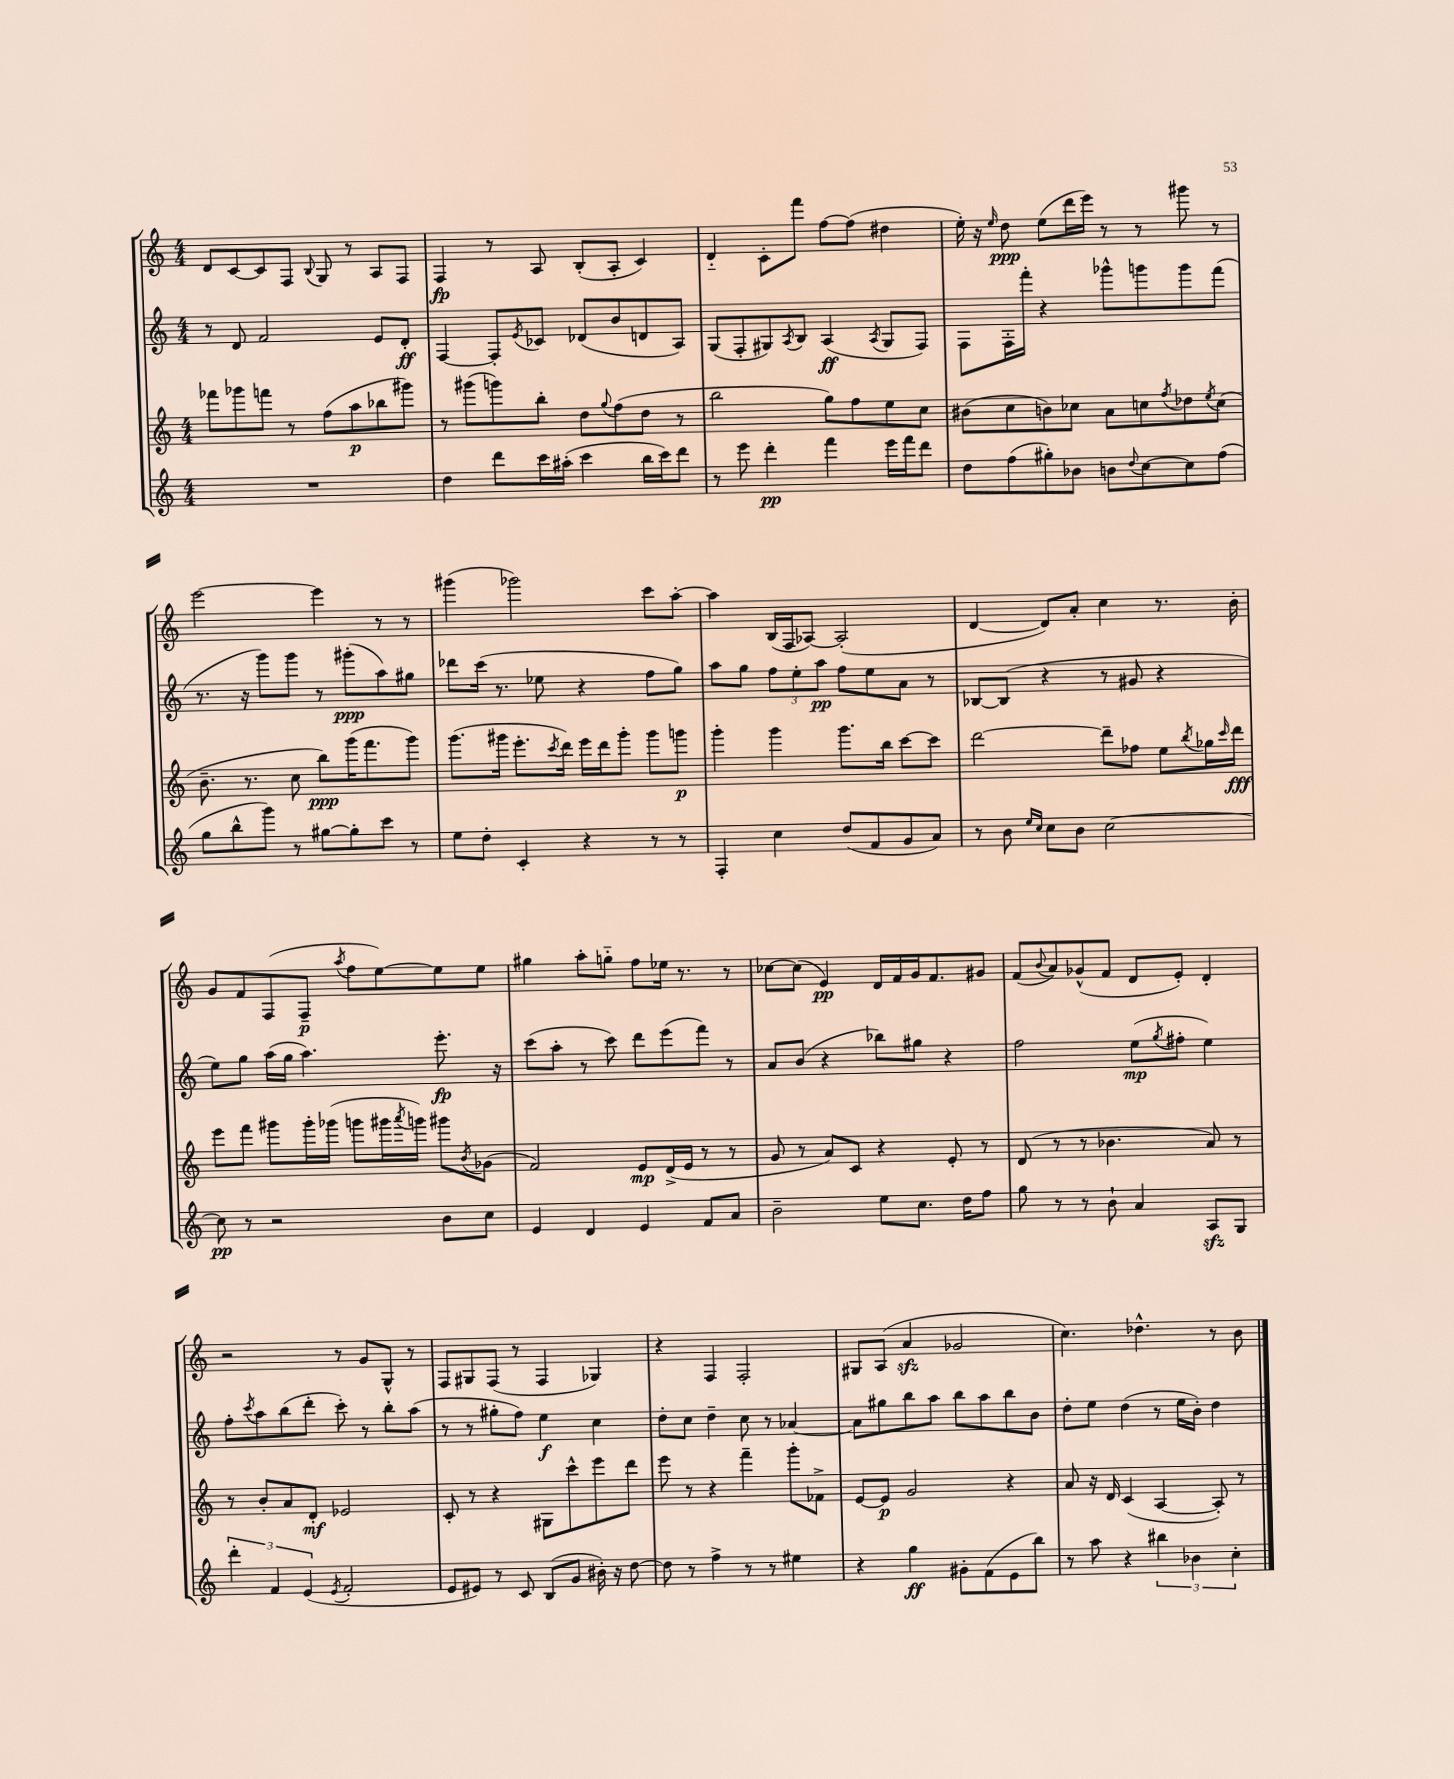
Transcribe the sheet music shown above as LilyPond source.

<<
\new StaffGroup <<
\new Staff = "s0" {
    \clef treble \key c \major \numericTimeSignature \time 4/4
    d'8 c'8~ c'8 f8 \appoggiatura { b8 } g8 r8 a8 f8 |
    f4\fp r8 a8 b8-.( a8-. c'4) |
    d'4-_ c'8-. f'''8 f''8~ f''8( dis''4 |
    e''16-.) r16 \grace { e''16 } d''8\ppp e''8( d'''16 e'''16) r8 r8 gis'''8 r8 |
    e'''2~ e'''4 r8 r8 |
    gis'''4( ges'''2) c'''8 a''8~-. |
    a''4 b16( f16 aes8~) aes2-.( |
    d'4~ d'8) a'8-. c''4 r8. b'16-. |
    g'8 f'8 f8( f8--\p \acciaccatura { a''8 } f''8 e''8~) e''8 e''8 |
    gis''4 a''8-. g''8-_ f''8 ees''16 r8. r8 |
    ces''8~ ces''8( e'4\pp) d'16 f'16 g'16 f'8. gis'8 |
    f'8( \appoggiatura { b'8 } a'8) ges'8-^( f'8 d'8 e'8-.) d'4-. |
    r2 r8 g'8 g8-^ r8 |
    f8 gis8 f8( r8 f4 ges4) |
    r4 f4 f2-. |
    gis8 a8( a'4\sfz ges'2 |
    c''4.) des''4.-^ r8 b'8 \bar "|." |
}
\new Staff = "s1" {
    \clef treble \key c \major \numericTimeSignature \time 4/4
    r8 d'8 f'2 e'8 d'8-.\ff |
    f4~ f8-. \acciaccatura { e'8 } ces'8 des'8( b'8 d'8 a8) |
    g8( f8-. gis8) \acciaccatura { a8 } b8 a4\ff( \acciaccatura { a8 } gis8 f8) |
    f8 f16-. f'''16-. r4 ges'''8-^ g'''8 g'''8 f'''8( |
    r8. r16 g'''8) g'''8 r8 gis'''8-.\ppp( a''8) gis''8 |
    des'''8 c'''16( r8. ees''8 r4 f''8 g''8) |
    a''8 g''8 \tuplet 3/2 { f''8 e''8-. a''8\pp } f''8 e''8 a'8 r8 |
    bes8~ bes8( r4 r8 gis'8 r4 |
    e''8) g''8 a''16( g''16 a''4.) e'''8.-.\fp r16 |
    c'''8( a''8-. r8 c'''8) d'''8 e'''8( f'''8) r8 |
    a'8 b'8( r4 bes''8) gis''8 r4 |
    f''2 e''8\mp( \acciaccatura { g''8 } fis''8-. e''4) |
    f''8-. \acciaccatura { c'''8 } a''8 b''8( d'''8-. c'''8-.) r8 b''8-. a''8( |
    r8 r8 gis''8-. f''8) e''4\f c''4 |
    d''8-. c''8 d''4-- c''8 r8 aes'4~ |
    aes'8 gis''8 b''8 a''8 b''8 a''8 b''8 b'8 |
    d''8-. e''8 d''4( r8 e''16 b'16-.) d''4 \bar "|." |
}
\new Staff = "s2" {
    \clef treble \key c \major \numericTimeSignature \time 4/4
    fes'''8 ges'''8 f'''8 r8 f''8( a''8\p bes''8 gis'''8) |
    r8 gis'''8( g'''8) b''8-. d''8 \appoggiatura { g''8 } f''8( d''8 r8 |
    b''2 g''8) f''8 e''8 c''8 |
    bis'8( c''8 b'8) ces''8 a'8 c''8 \acciaccatura { f''8 } des''8 \acciaccatura { e''8 } c''8( |
    b'8.-- r8. c''8 b''8\ppp) g'''16( f'''8. g'''8) |
    g'''8.( gis'''16 e'''8.-. \acciaccatura { c'''8 } d'''16) e'''16 d'''16 gis'''8-. gis'''8 g'''8\p |
    g'''4-. g'''4 g'''8. b''16 c'''8~ c'''8 |
    d'''2~ d'''8-- fes''8 e''8 \acciaccatura { b''8 } ges''16 \grace { c'''16 } d'''16\fff |
    e'''8 f'''8 gis'''8 gis'''16-. ges'''16( g'''8 gis'''16 \acciaccatura { a'''8 } g'''16) gis'''8 \acciaccatura { b'8 } ges'8( |
    f'2) e'8\mp d'16->( e'16 r8 r8 |
    g'8 r8 a'8) c'8 r4 e'8-. r8 |
    d'8( r8 r8 bes'4. a'8) r8 |
    r8 b'8-. a'8 d'8-.\mf ees'2 |
    c'8-. r8 r4 gis8 c'''8-^ e'''8 d'''8 |
    e'''8 r8 r4 f'''4-- g'''8-. fes'8-> |
    e'8~ e'8\p g'2 r4 |
    a'8 r16 d'16 c'4( a4~ a8-.) r8 \bar "|." |
}
\new Staff = "s3" {
    \clef treble \key c \major \numericTimeSignature \time 4/4
    R1 |
    d''4 d'''8 c'''16 ais''16-.( c'''4 b''16 c'''16) d'''8 |
    r8 e'''8 d'''4-.\pp f'''4 e'''16 f'''16 d'''8 |
    d''8 f''8( gis''8-.) bes'8 b'8 \appoggiatura { d''8 } c''8~ c''8 f''8( |
    g''8 b''8-^ g'''8) r8 gis''8~ gis''8-. c'''8 r8 |
    e''8 d''8-. c'4-. r4 r8 r8 |
    f4-. c''4 d''8( f'8 g'8 a'8) |
    r8 b'8 \grace { e''16 c''16 } c''8 b'8 c''2~ |
    c''8\pp r8 r2 b'8 c''8 |
    e'4 d'4 e'4 f'8 a'8 |
    b'2-- e''8 c''8. d''16 f''8 |
    g''8 r8 r8 b'8-! a'4 a8\sfz g8 |
    \tuplet 3/2 { d'''4-. f'4 e'4( } \acciaccatura { e'8 } f'2-. |
    e'8 eis'8) r8 c'8 b8( g'8 bis'16-.) r16 d''8~ |
    d''8 r8 f''4-> r8 r8 eis''4 |
    r4 g''4\ff gis'8-. f'8( e'8 b''8) |
    r8 a''8 r4 \tuplet 3/2 { bis''4 bes'4 c''4-. } \bar "|." |
}
>>
>>
\layout { \context { \Score \remove "Bar_number_engraver" } }
